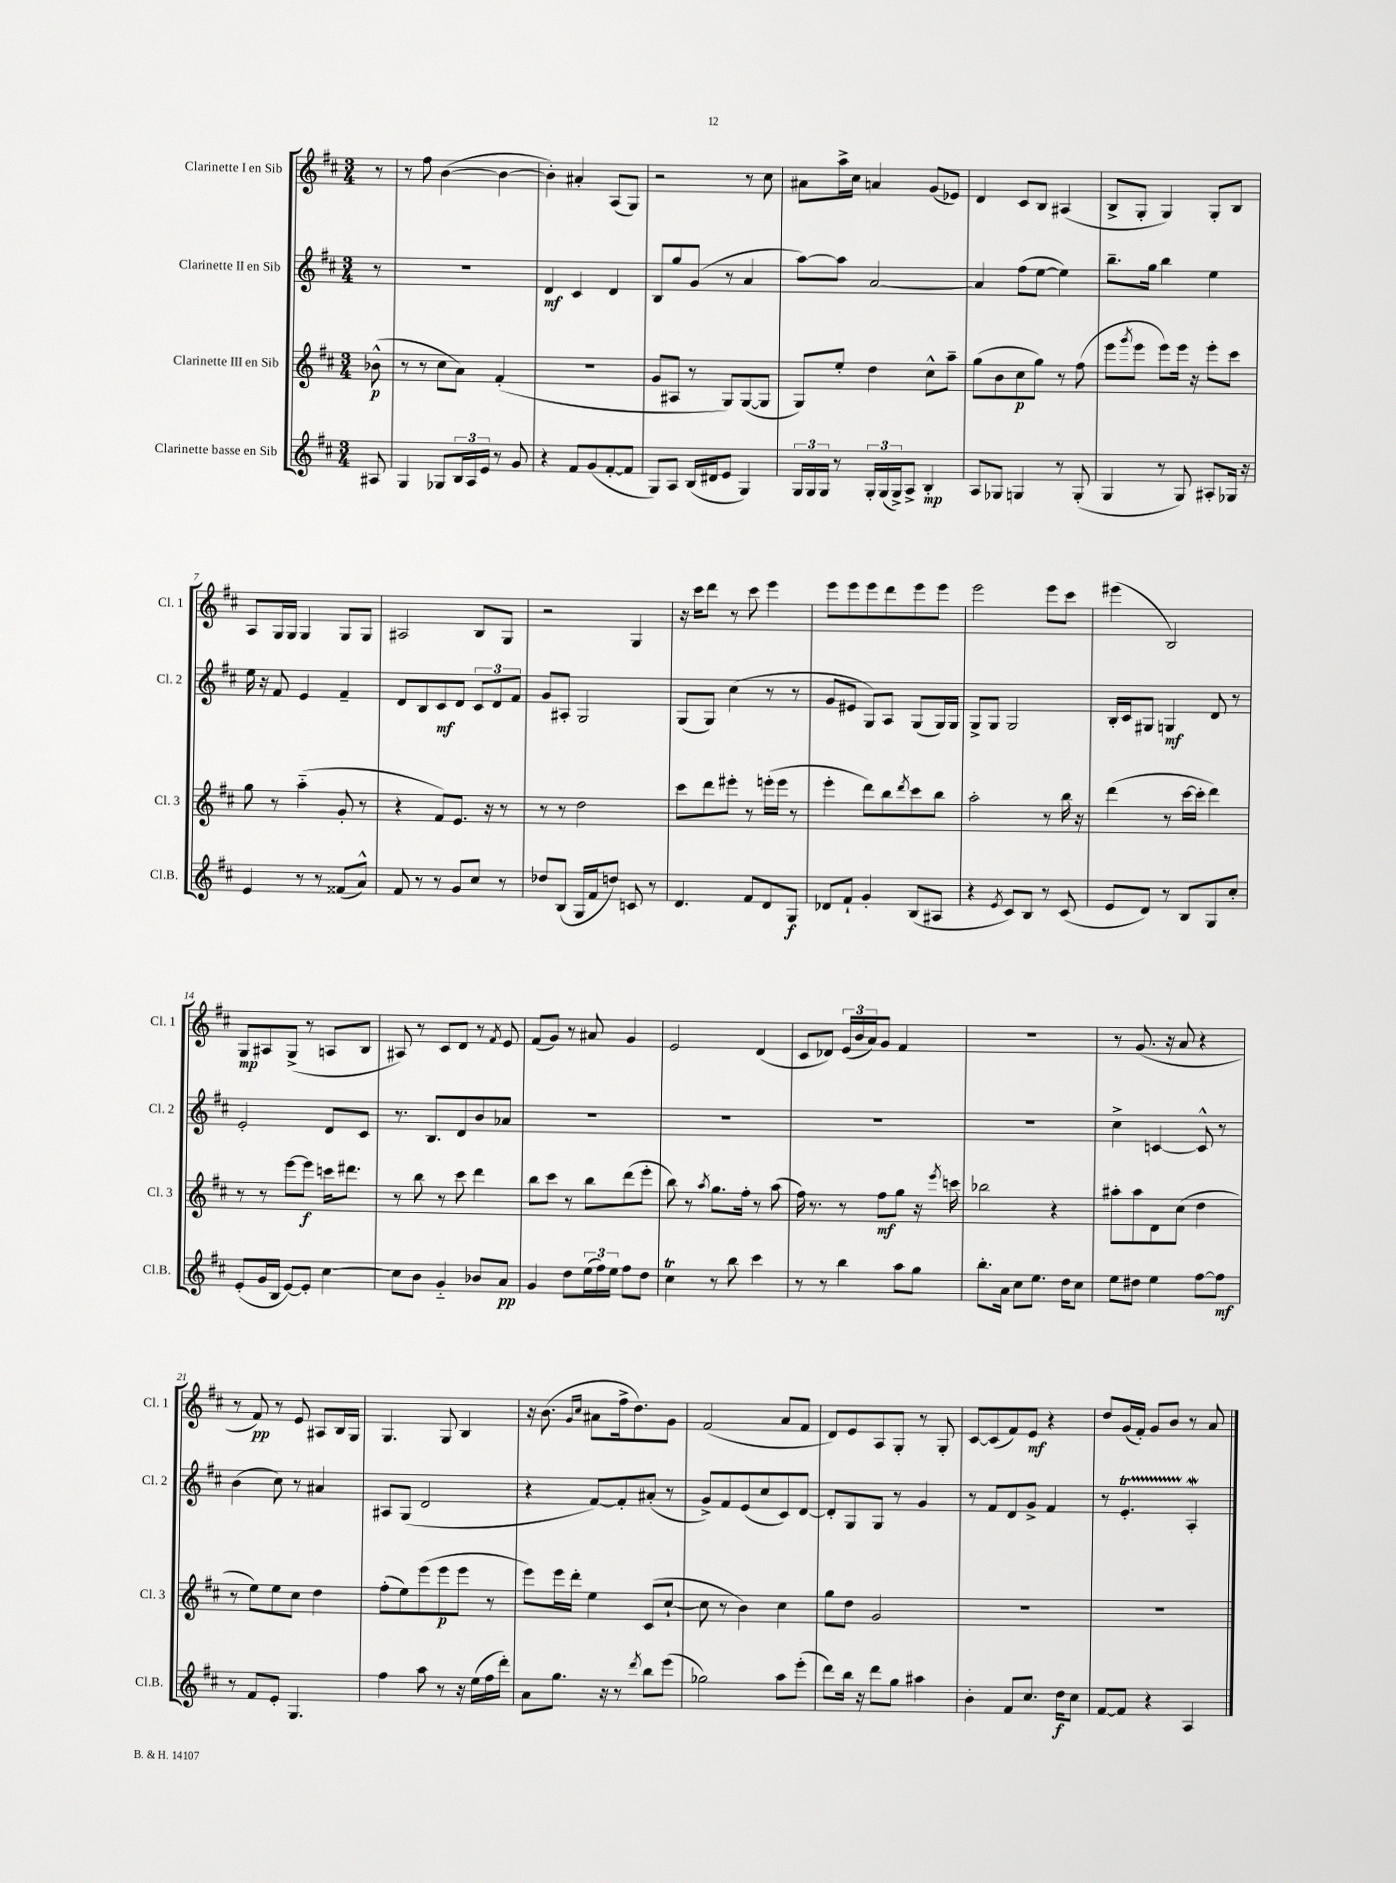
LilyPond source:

<<
\new StaffGroup <<
\new Staff = "s0" \with { instrumentName = "Clarinette I en Sib" shortInstrumentName = "Cl. 1" } {
    \clef treble \key d \major \numericTimeSignature \time 3/4 \partial 8
    r8 |
    r8 fis''8 b'4~( b'4~ |
    b'4-.) ais'4-. a8( g8) |
    r2 r8 cis''8 |
    ais'8 a''16-> cis''16 a'4 g'8( ees'8) |
    d'4 cis'8 b8 ais4( |
    b8-> g8-. g4) g8-. b8 |
    a8 g16 g16 g4 g8 g8 |
    ais2 b8 g8 |
    r2 g4 |
    r16 cis'''16 d'''8 r8 cis'''8 e'''4 |
    e'''8 e'''8 e'''8 d'''8 e'''8 e'''8 |
    e'''2 e'''8 cis'''8 |
    eis'''4( b2) |
    g8\mp ais8 g8->( r8 a8 b8 |
    ais8) r8 cis'8 d'8 r8 \acciaccatura { fis'8 } e'8 |
    fis'8( g'8) r8 ais'8 g'4 |
    e'2 d'4( |
    cis'8 des'8) \tuplet 3/2 { e'16( b'16 a'16) } g'8 fis'4 |
    R2. |
    r8 g'8.( r16 a'8 r4 |
    r8 fis'8\pp) r8 e'8 ais8 b16 g16 |
    g4. g8 b4 |
    r16 b'8.( \grace { g'16 cis''16 } ais'8 fis''16-> d''8.) g'8 |
    fis'2( a'8 fis'8 |
    d'8) e'8 a8 g8-. r8 g8-. |
    cis'8~ cis'8( fis'8) e'8\mf r4 |
    d''8 g'16( fis'16-.) g'8 b'8 r8 a'8 \bar "|." |
}
\new Staff = "s1" \with { instrumentName = "Clarinette II en Sib" shortInstrumentName = "Cl. 2" } {
    \clef treble \key d \major \numericTimeSignature \time 3/4 \partial 8
    r8 |
    R2. |
    d'4\mf cis'4 d'4 |
    b8 g''8 g'8( r8 a'4 |
    a''8~) a''8 a'2~ |
    a'4 fis''8( e''8~ e''4) |
    b''8.-- g''16 b''4 e''4 |
    e''16 r16 fis'8 e'4 fis'4-- |
    d'8 b8 cis'8\mf d'8 \tuplet 3/2 { cis'8 d'8 fis'8 } |
    g'8 ais8-. g2 |
    g8( g8) cis''4( r8 r8 |
    g'8 eis'8 g8) a8 g8( g16) g16 |
    g8-> g8 g2 |
    b16-. cis'16 gis8 g4\mf d'8 r8 |
    e'2-. d'8 cis'8 |
    r8. b8. d'8 b'8 aes'8 |
    R2. |
    R2. |
    R2. |
    R2. |
    cis''4-> c'4~ c'8-^ r8 |
    b'4( cis''8) r8 ais'4 |
    ais8 g8( d'2 |
    r4 fis'8~) fis'8-. ais'8-.( r8 |
    g'8->) fis'8 e'8( cis''8 cis'8) d'8~ |
    d'8-. g8 g8 r8 g'4 |
    r8 fis'8 d'8 g'8-> fis'4 |
    r8 e'4.-.\startTrillSpan a4-.\mordent\stopTrillSpan \bar "|." |
}
\new Staff = "s2" \with { instrumentName = "Clarinette III en Sib" shortInstrumentName = "Cl. 3" } {
    \clef treble \key d \major \numericTimeSignature \time 3/4 \partial 8
    bes'8-^\p( |
    r8 r8 cis''8 a'8) fis'4-.( |
    R2. |
    g'8 ais8 r8 g8) g8~( g8 |
    g8) e''8-. d''4 cis''8-^ a''8-- |
    g''8( b'8 cis''8\p g''8) r8 fis''8( |
    e'''8 \acciaccatura { g'''8 } e'''8 e'''8) e'''16 r16 e'''8-. cis'''8 |
    g''8 r8 a''4-_( g'8-. r8 |
    r4 fis'8) e'8. r16 r8 |
    r8 r8 d''2 |
    cis'''8 d'''8 eis'''8-. r8 e'''16-.( e'''16 r8 |
    e'''4-. d'''8) b''8 \acciaccatura { d'''8 } cis'''8 b''8 |
    a''2-. r8 b''16 r16 |
    d'''4( r8 cis'''16~ cis'''16-. d'''4) |
    r8 r8 e'''8~ e'''8\f c'''16 dis'''8. |
    r8 b''8 r8 cis'''8 d'''4 |
    b''8 cis'''8 r8 b''8 d'''8( e'''8-. |
    b''8) r8 \acciaccatura { a''8 } g''8. fis''16-. r8 a''8( |
    fis''16) r8. r8 fis''8\mf g''8 r16 \acciaccatura { e'''8 } c'''16 |
    bes''2 r4 |
    ais''8-. ais''8 d'8 cis''8( d''4 |
    r8 e''8) e''8 cis''8 d''4 |
    fis''8-.( e''8) e'''8( e'''8\p e'''8 r8 |
    e'''8) e'''16 d'''16-. e''4 cis'8( cis''8~-! |
    cis''8 r8 b'4) cis''4 |
    g''8 d''8 g'2 |
    R2. |
    R2. \bar "|." |
}
\new Staff = "s3" \with { instrumentName = "Clarinette basse en Sib" shortInstrumentName = "Cl.B." } {
    \clef treble \key d \major \numericTimeSignature \time 3/4 \partial 8
    ais8 |
    g4 ges8 \tuplet 3/2 { b16 a16 e'16 } r8 g'8 |
    r4 fis'8 g'8( fis'8~-. fis'8 |
    g8) a8 b16( dis'16 e'8 g4) |
    \tuplet 3/2 { g16 g16 g16 } r8 \tuplet 3/2 { g16-. g16( g16->) } a8-> b4-.\mp |
    a8 ges8 g4 r8 g8-.( |
    g4 r8 g8) ais8-. ges16 r16 |
    e'4 r8 r8 fisis'8( a'8-^) |
    fis'8 r8 r8 g'8 cis''8 r8 |
    des''8 b8( g16 fis'16 d''8) c'8 r8 |
    d'4. fis'8 d'8 g8\f |
    des'8 fis'8-! g'4-. b8( ais8 |
    r4 \acciaccatura { e'8 } cis'8) b8 r8 cis'8( |
    e'8 d'8) r8 b8 g8 cis''8-. |
    e'8-.( g'16 b16 e'8~) e'8-. cis''4~ |
    cis''8 b'8 g'4-_ bes'8 a'8\pp |
    g'4 d''8 \tuplet 3/2 { e''16( fis''16) e''16 } fis''8 d''8 |
    cis''4\trill r8 b''8 cis'''4 |
    r8 r8 b''4 a''8 g''8 |
    b''8.-. a'16 cis''8 e''8. d''16 cis''8 |
    e''8 dis''8 e''4 fis''8~ fis''8\mf |
    r8 fis'8 e'8-. g4. |
    fis''4 a''8 r8 r16 e''16( fis''16 d'''16-.) |
    a'8 g''8. r16 r8 \acciaccatura { d'''8 } b''8 e'''8( |
    ges''2) a''8 e'''8-.( |
    d'''8) b''16 r16 d'''8 g''8 ais''4 |
    b'4-. fis'8 cis''8. d''16\f cis''8 |
    fis'8~ fis'8 r4 a4 \bar "|." |
}
>>
>>
